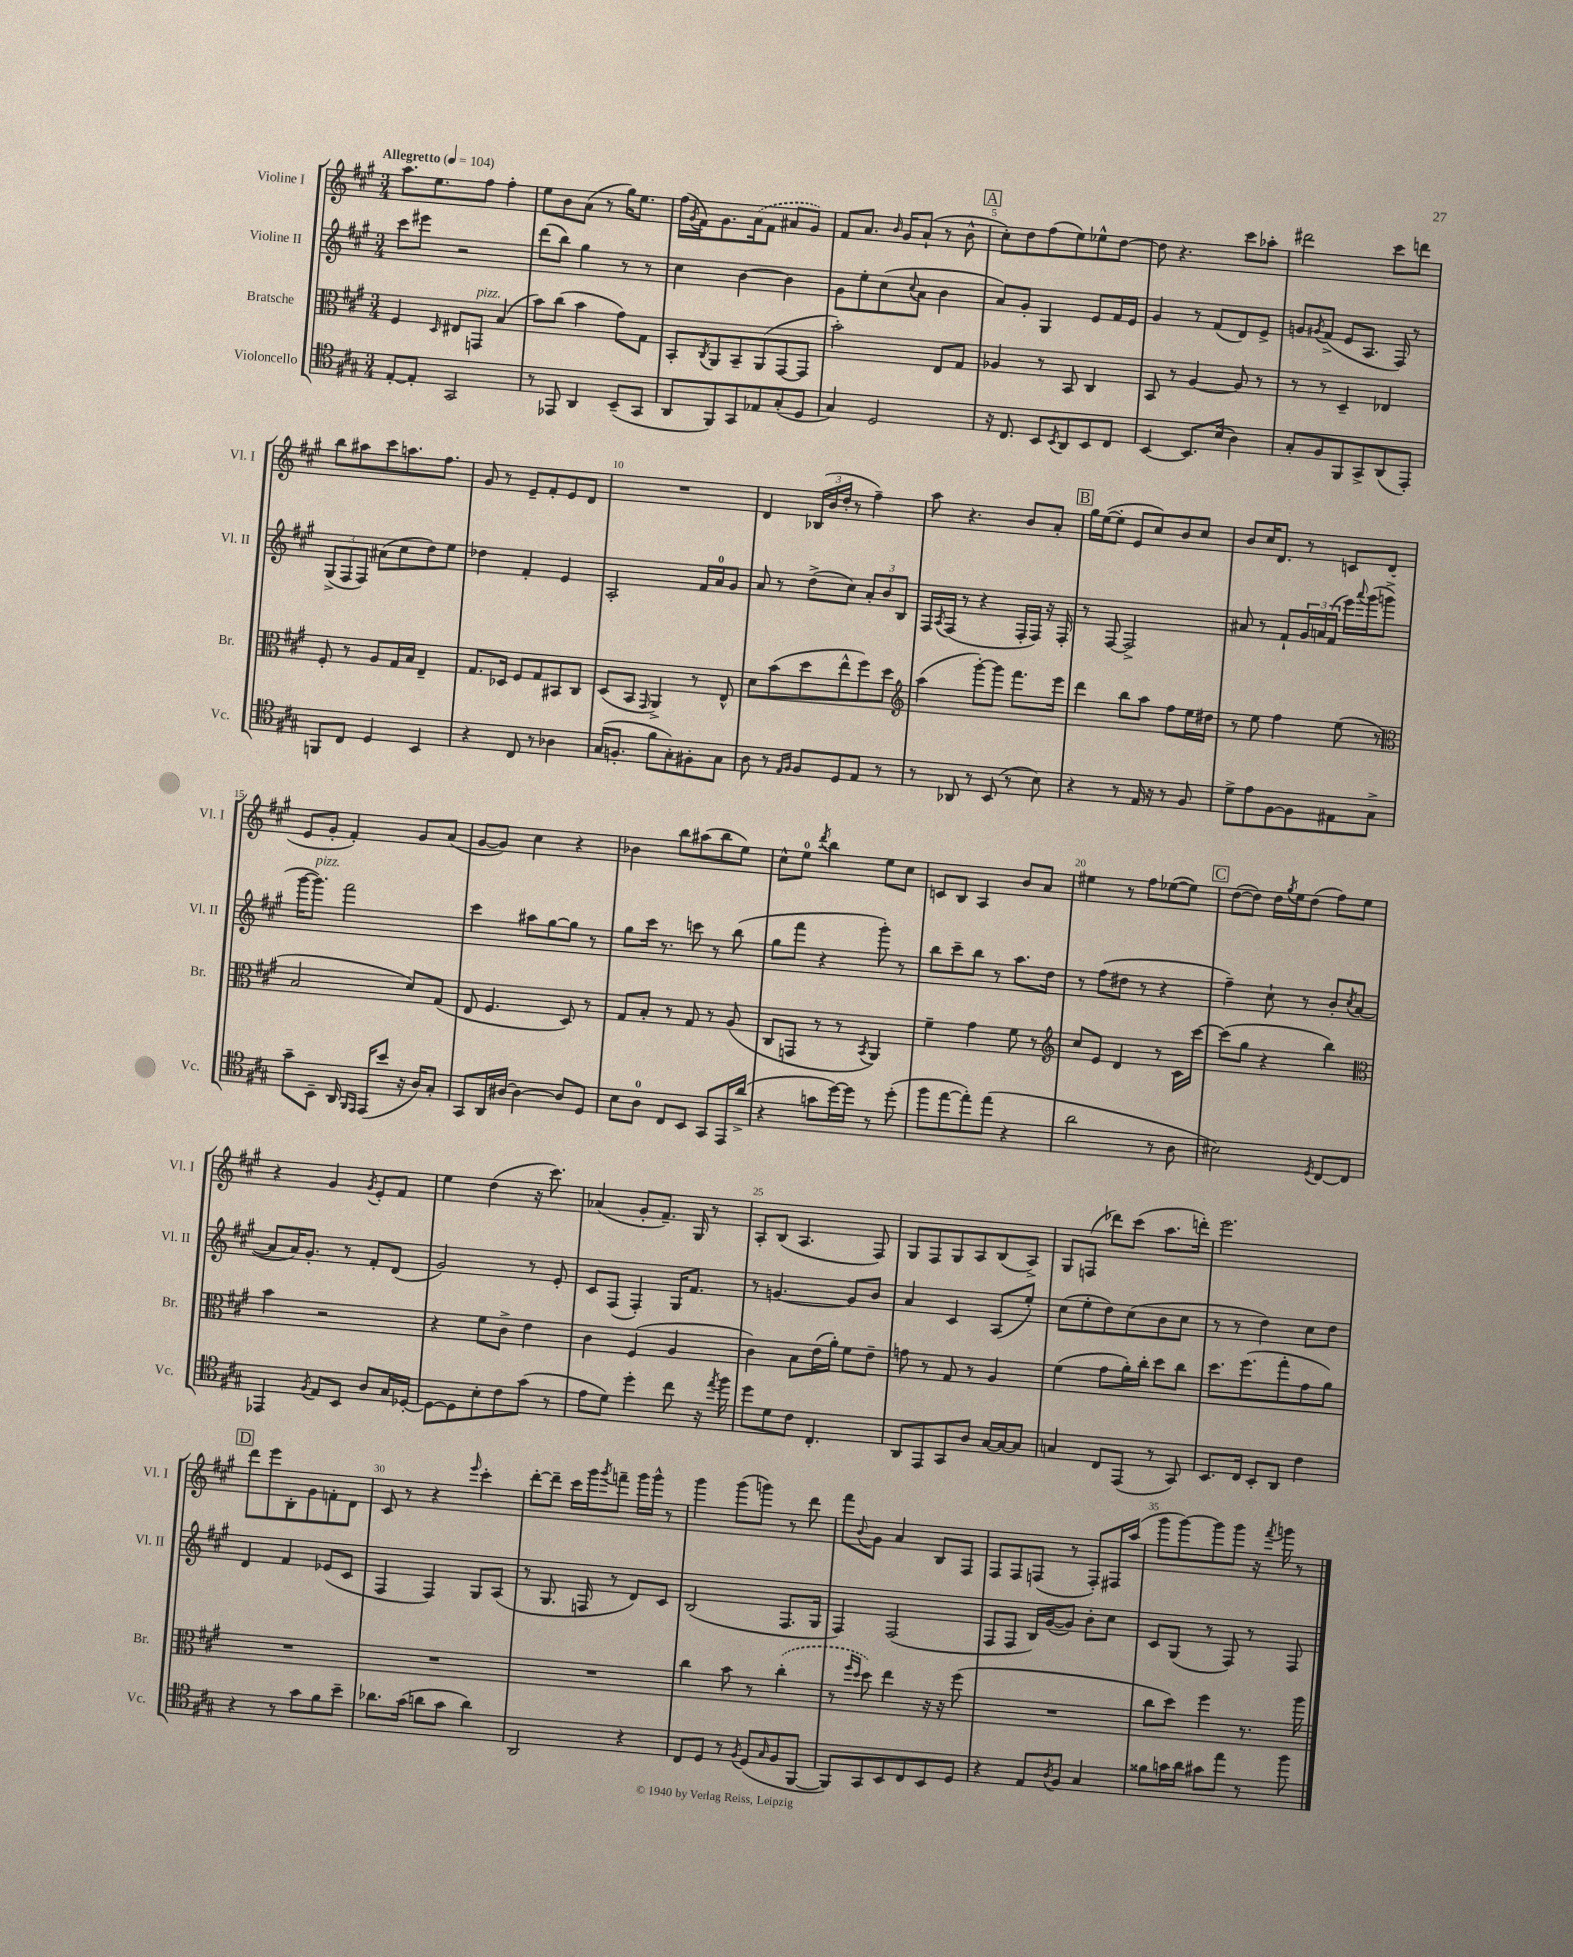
<<
\new StaffGroup <<
\new Staff = "s0" \with { instrumentName = "Violine I" shortInstrumentName = "Vl. I" } {
    \clef treble \key a \major \numericTimeSignature \time 3/4 \tempo "Allegretto" 4 = 104
    a''8. e''8. fis''8 fis''4-. |
    e''8 b'8 a'8( r8 gis''16) e''8. |
    fis''16( \acciaccatura { gis'8 } fis'16) gis'8. \once \slurDashed a'16( fis'8 ais'8 gis'8) |
    fis'8 a'8. \grace { b'16 } gis'16 a'8-!( r8 b'8-^ |
    \mark \markup { \box "A" } cis''8-.) d''8 fis''8( e''8) ees''8-^ d''8~ |
    d''8 r4. cis'''8 aes''8-. |
    dis'''2 cis'''8 d'''8 |
    b''8 ais''8 cis'''8 a''8. fis''8. |
    gis'8 r8 e'8-- fis'8-. e'8 d'8 |
    R2. |
    d'4 \tuplet 3/2 { bes16( b'16 d''16-. } r8 fis''4--) |
    a''8 r4. b'8 a'8-. |
    \mark \markup { \box "B" } gis''16 e''16~( e''8-. e'8 cis''8) b'8 cis''8 |
    b'8 cis''16 d'8. r8 c'8 d'8( |
    e'8 gis'8-. fis'4-.) gis'8 a'8( |
    gis'8~ gis'8) cis''4 r4 |
    bes'4 b''8 ais''8( b''8 e''8) |
    cis''8-^ e''8-0 \acciaccatura { d'''8 } b''4 e''8 cis''8 |
    c'8 b8 a4 b'8 a'8 |
    eis''4 r8 fis''8 ees''8~( ees''8) |
    \mark \markup { \box "C" } d''8~( d''8) d''16 \acciaccatura { gis''8 } e''16 d''8( fis''8) e''8 |
    r4 gis'4 \acciaccatura { gis'8 } e'8-. fis'8 |
    e''4 d''4( r16 cis'''8.) |
    aes'4( gis'8-. fis'8.--) gis16 r8 |
    a8-. b8( a4. fis8) |
    gis8 fis8 gis8 a8 b8( a8->) |
    gis8 f8( des'''8) cis'''8( a''8. d'''16-.) |
    e'''2. |
    \mark \markup { \box "D" } d'''8 e'''8 b8-. gis'8 f'8-. d'8 |
    cis'8 r8 r4 \grace { e'''16 } cis'''4-. |
    d'''8~-. d'''8-- cis'''16 gis'''16 \acciaccatura { gis'''8 } f'''8-- gis'''16 gis'''16-^ r8 |
    gis'''4 gis'''8( g'''8) r8 d'''8 |
    fis'''8 \appoggiatura { b'8 } gis'8 a'4 b8 fis8 |
    fis8 fis8 f8( r8 f8-.) fis16 a''16( |
    gis'''8 gis'''8~) gis'''8 gis'''8 r16 \acciaccatura { fis'''8 } g'''16 r8 \bar "|." |
}
\new Staff = "s1" \with { instrumentName = "Violine II" shortInstrumentName = "Vl. II" } {
    \clef treble \key a \major \numericTimeSignature \time 3/4
    cis'''8 eis'''8 r2 |
    d'''8( b''8) gis''4 r8 r8 |
    cis''4 b'4~ b'4 |
    gis'8 e''8-. cis''8( \appoggiatura { cis''8 } a'8 b'4 |
    \mark \markup { \box "A" } a'8) gis'8-. gis4 e'8 fis'16 e'16 |
    gis'4 r8 fis'8( d'8) e'8-> |
    g'8 \acciaccatura { gis'8 } fis'8->( e'8 a8. fis16) r8 |
    \tuplet 3/2 { gis8->( fis8 fis8) } ais'8( cis''8 d''8) e''8 |
    des''4 fis'4-. e'4 |
    a2-. fis'16 a'16-0 gis'8 |
    a'8 r8 d''8->( cis''8) \tuplet 3/2 { a'8-. b'8 b8 } |
    fis16 \acciaccatura { a8 } fis16( r8 r4 fis16-. fis16) r16 fis16-. |
    \mark \markup { \box "B" } r8 fis8~ fis2-> |
    ais'8 r8 fis'8-! \tuplet 3/2 { gis'16 a'16 fis'16( } e'''16) \appoggiatura { a'''8 } gis'''16( g'''8-> |
    gis'''16~ gis'''8.^\markup { \italic "pizz." }) fis'''2 |
    cis'''4 ais''8 gis''8~ gis''8 r8 |
    gis''8 cis'''16 r8. c'''8 r8 b''8( |
    gis''8 fis'''8 r4 gis'''8-.) r8 |
    b''8 cis'''8-- b''8 r8 a''8. d''16 |
    r8 fis''8( dis''8 r8 r4 |
    \mark \markup { \box "C" } fis''4--) cis''8-! r8 b'8-. \acciaccatura { cis''8 } a'8~( |
    a'8 a'16) gis'8.-. r8 fis'8-. d'8( |
    gis'2) r8 e'8-. |
    cis'8 fis8( fis4-.) gis16 fis'8. |
    r8 g'4.~ g'8 b'8 |
    a'4 cis'4 a8( e''8-.) |
    cis''8( e''8-. d''8) cis''8( b'8 cis''8 |
    r8 r8 d''4) cis''8 d''8 |
    \mark \markup { \box "D" } d'4 fis'4 ees'8( cis'8 |
    fis4 fis4) gis8 a8( |
    r8 gis8. f16 r8 d'8) cis'8 |
    b2( fis8. gis16 |
    fis4) fis2( |
    fis8 fis8 b16) gis'16~( gis'8) b'8-. cis''8 |
    cis'8 gis8( r8 fis8) r8 fis8 \bar "|." |
}
\new Staff = "s2" \with { instrumentName = "Bratsche" shortInstrumentName = "Br." } {
    \clef alto \key a \major \numericTimeSignature \time 3/4
    fis4 \grace { d16 } eis8 g,8^\markup { \italic "pizz." } b4( |
    b'8) cis''8( b'4 gis'8) gis8 |
    b,8-. \acciaccatura { cis8 } a,8 b,8-- a,8( gis,8~ gis,8 |
    b'2-.) e8 gis8 |
    \mark \markup { \box "A" } aes4 r8 b,8 cis4 |
    b,8 r8 a4~ a8 r8 |
    r8 r8 d4-- ees4 |
    fis8-. r8 a8 gis16 b16 e4-- |
    gis8. des16 fis8 gis8 bis,8 cis8 |
    d8( b,8 \grace { gis,16 } a,4->) r8 e8-^ |
    d'8 b'8( d''8 e''8-^ fis''8) d''8 |
    \clef treble a''4( gis'''8~-.) gis'''8 fis'''8. e'''16 |
    \mark \markup { \box "B" } d'''4 b''8 a''8 fis''8 e''16 dis''16 |
    r8 e''8 fis''4 e''8( r8 |
    \clef alto b2 d'8) gis8( |
    e8 fis4. d8) r8 |
    gis8 b8-. r8 gis8 r8 a8( |
    cis8 g,8 r8 r8 \acciaccatura { b,8 } a,4) |
    fis'4-- gis'4 fis'8 r8 |
    \clef treble cis''8 e'8 d'4 r8 cis'16 cis'''16~ |
    \mark \markup { \box "C" } cis'''8( gis''8 r4 b''4) |
    \clef alto b'4 r2 |
    r4 fis'8 cis'8-> e'4 |
    cis'4 fis4( a4 |
    cis'4) b8 e'16( a'16-.) fis'8 e'8-- |
    g'8 r8 gis8 r8 a4 |
    fis'4( gis'8 a'16-.) cis''16-. d''8 cis''8 |
    d''8. fis''8.( gis''8-. gis'8 a'8) |
    \mark \markup { \box "D" } R2. |
    R2. |
    R2. |
    cis''4 b'8 r8 \once \slurDashed cis''4-.( |
    r8 \grace { fis''16 d''16 } d''8) e''4 r16 r16 fis''8( |
    R2. |
    cis''8 d''8) fis''4 r8. a''16 \bar "|." |
}
\new Staff = "s3" \with { instrumentName = "Violoncello" shortInstrumentName = "Vc." } {
    \clef tenor \key a \major \numericTimeSignature \time 3/4
    e8~-. e8-. gis,2 |
    r8 ees,8 a,4 b,8--( gis,8 |
    a,8 fis,8) gis,8 ees8 gis8-.( d8 |
    gis4) d2 |
    \mark \markup { \box "A" } r16 cis8. b,8 \acciaccatura { b,8 } a,8 b,8 cis8 |
    b,4~ b,8. b16( a4) |
    gis8-. fis8 fis,8 gis,8-> a,8( e,8-.) |
    f,8 cis8 d4 b,4 |
    r4 cis8 r8 aes4 |
    gis16( f8.-. fis'8 gis8-.) fis8-. gis8 |
    a8 r8 \grace { e16 fis16 } fis8 d8 e8 r8 |
    r8 aes,8 r8 b,8( r8 b8) |
    \mark \markup { \box "B" } r4 r8 e16 r16 r8 fis8 |
    d'8-> e'8 fis8~ fis8 eis8 gis8-> |
    gis'8-- b,8-- a,16 \grace { fis,16 e,16 } e,16( b'8 r16 a16) gis8-. |
    gis,8 a,16 ais16~ ais4~ ais8 d8 |
    b8 a8-0 cis8 b,8 gis,8 e,16 a'16->( |
    r4 g'8 d''16~) d''16 r8 d''8-.( |
    fis''8 e''8~ e''8-.) e''8( r4 |
    a'2 r8 a8 |
    \mark \markup { \box "C" } bis2) \acciaccatura { d8 } cis8~ cis8 |
    ees,4 \acciaccatura { fis8 } e8 b,8 a8 gis16 des16~-. |
    des8~ des8 b8-. cis'8 gis'8( r8 |
    e'8 d'8) d''4-. cis''8 r16 \acciaccatura { e''8 } fis''16 |
    d''8 d'8 cis'8 cis4.-. |
    a,8 e,8 gis,8 a8 gis16~ gis16~ gis8 |
    g4 cis8 e,8( r8 gis,8) |
    b,8. cis16 b,8-. a,8 cis'4 |
    \mark \markup { \box "D" } r4 r8 gis'8 fis'8 b'8-- |
    aes'8. gis'16( a'8 gis'8 a'4) |
    a,2 r4 |
    cis8 d8 r8 \acciaccatura { fis8 } d8( \grace { gis16 } fis8 fis,8~ |
    fis,8) gis,8 b,8 cis8 b,8 d8 |
    r4 e8 \acciaccatura { a8 } fis8 gis4 |
    fisis'8 g'16 a'16 gis'8 e''8 r8 fis''8 \bar "|." |
}
>>
>>
\layout { \context { \Score \override BarNumber.break-visibility = ##(#f #t #t) barNumberVisibility = #(every-nth-bar-number-visible 5) } }
